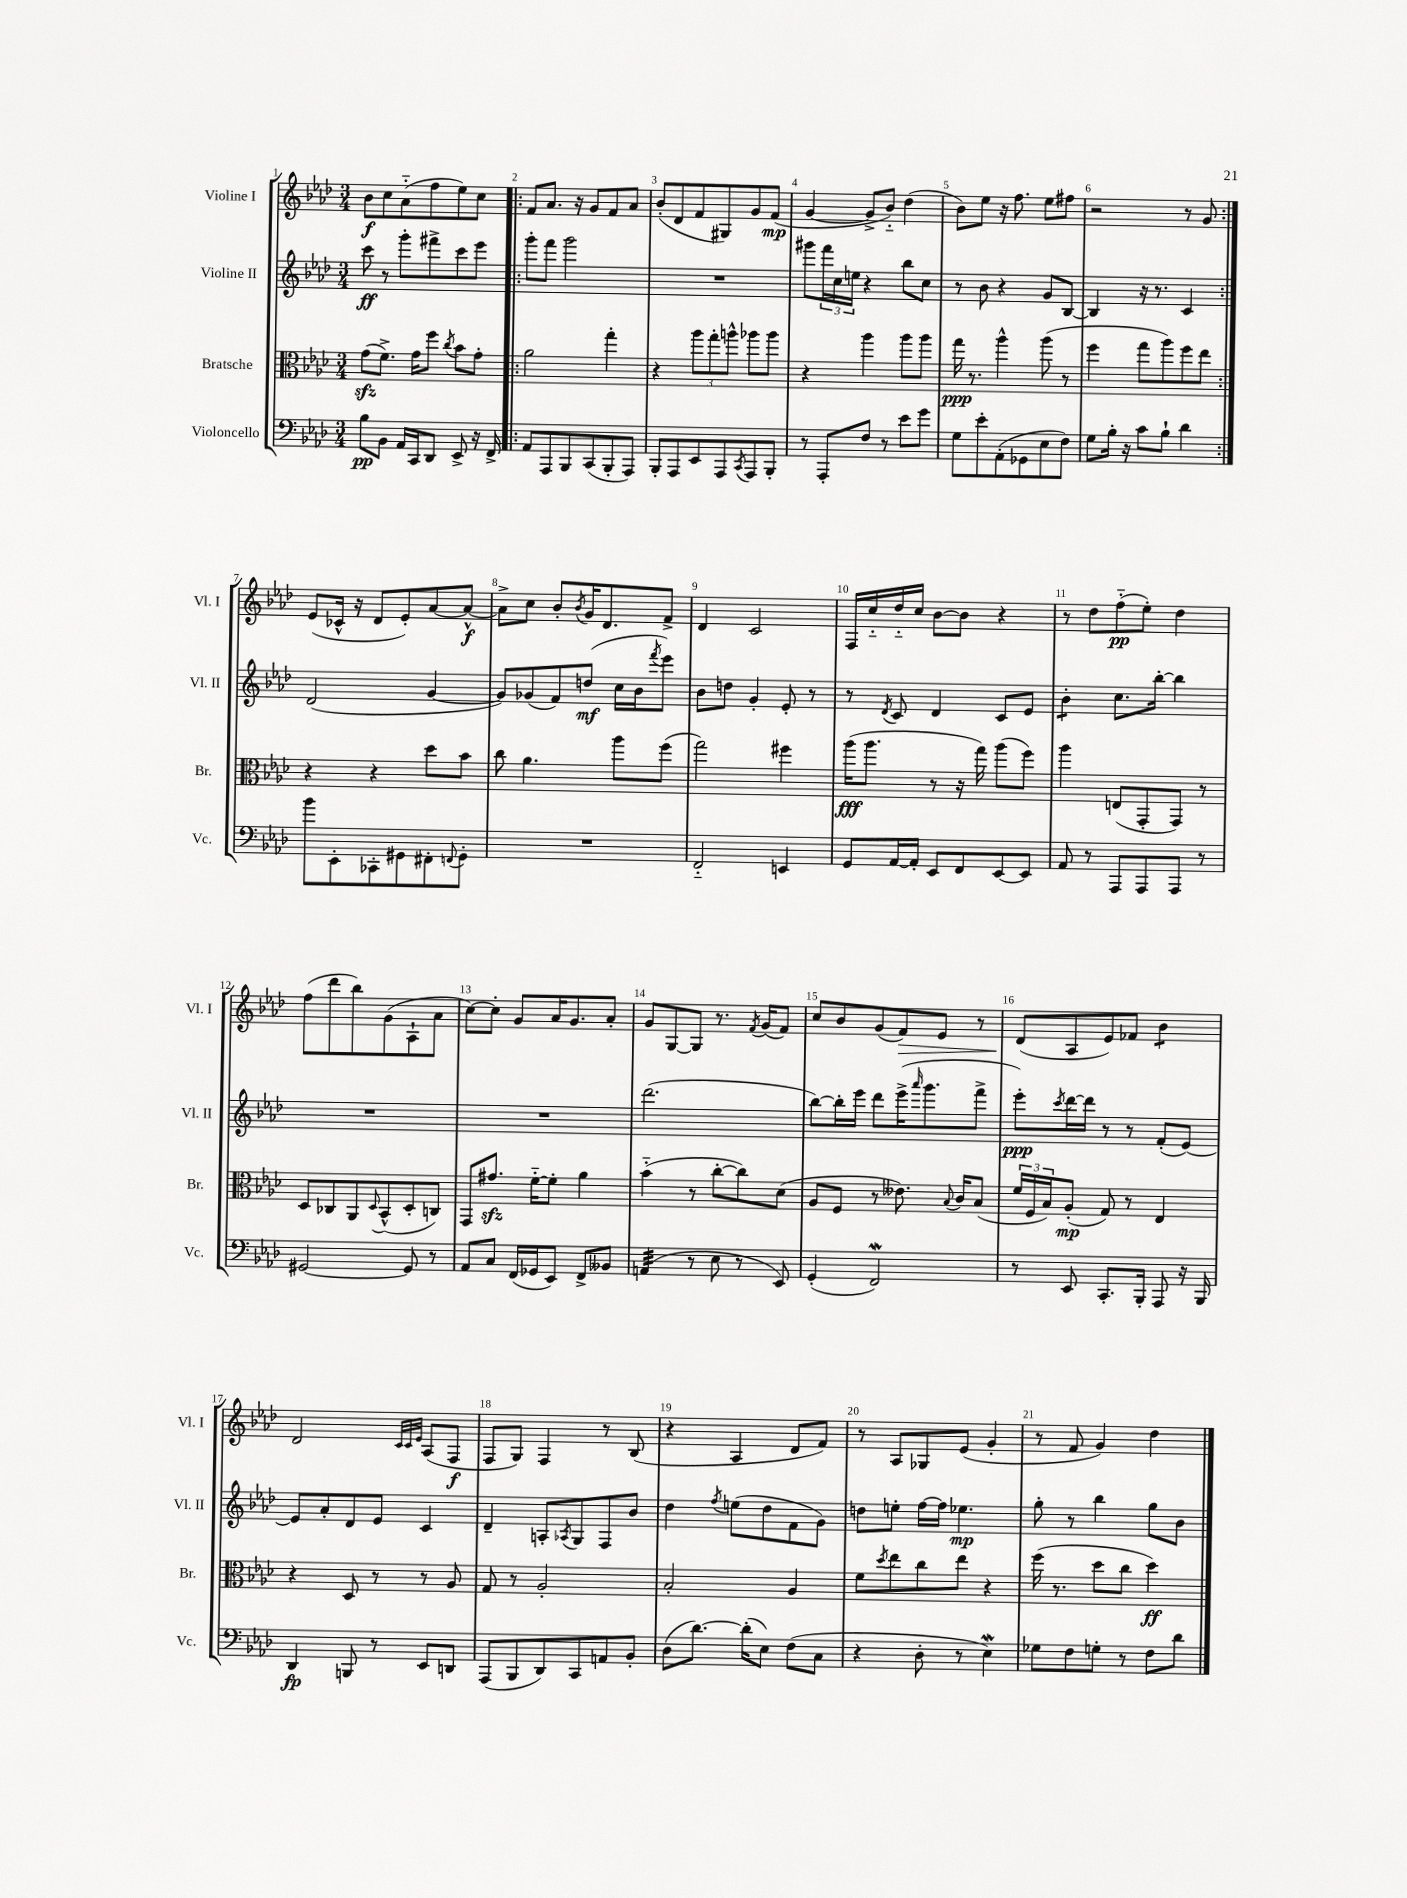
<<
\new StaffGroup <<
\new Staff = "s0" \with { instrumentName = "Violine I" shortInstrumentName = "Vl. I" } {
    \clef treble \key aes \major \numericTimeSignature \time 3/4
    bes'8\f c''8 aes'8-_( f''8 ees''8) c''8 |
    \repeat volta 2 { f'8 aes'8. r16 g'8 f'8 aes'8 |
    bes'8-.( des'8 f'8 gis8) g'8 f'8\mp( |
    g'4~ g'8-> bes'8-_) des''4( |
    bes'8) ees''8 r16 f''8. ees''8 fis''8 |
    r2 r8 g'8 | }
    ees'8( ces'16-^ r16 des'8 ees'8-.) aes'8~ aes'8~-^\f |
    aes'8-> c''8 bes'8-. \acciaccatura { bes'8 } g'16 des'8. f'8-> |
    des'4 c'2 |
    f16 c''16-_ des''16-_ c''16 bes'8~ bes'8 r4 |
    r8 des''8 f''8-_\pp( ees''8-.) des''4 |
    f''8( des'''8 bes''8) g'8( aes8-! aes'8 |
    c''8~) c''8-. g'8 aes'16 g'8. aes'8-. |
    g'8 g8~ g8 r8. \acciaccatura { f'8 } g'16( f'8) |
    c''8 bes'8 g'8( f'8\>) ees'8 r8 |
    des'8\!( aes8 ees'8) fes'8 bes'4:8 |
    des'2 \grace { c'32 c'32 ees'32 } aes8( f8\f |
    f8 g8) f4 r8 bes8( |
    r4 aes4 des'8 f'8) |
    r8 aes8 ges8 ees'8( g'4-. |
    r8 f'8 g'4) des''4 \bar "|." |
}
\new Staff = "s1" \with { instrumentName = "Violine II" shortInstrumentName = "Vl. II" } {
    \clef treble \key aes \major \numericTimeSignature \time 3/4
    c'''8\ff r8 g'''8-. fis'''8-> c'''8 ees'''8 |
    \repeat volta 2 { g'''8-. f'''8 g'''2 |
    R2. |
    gis'''8 \tuplet 3/2 { f'''16 c''16 e''16 } r4 bes''8 c''8 |
    r8 bes'8 r4 g'8 bes8~ |
    bes4 r16 r8. c'4 | }
    des'2( g'4~ |
    g'8) ges'8( f'8) d''8\mf( c''16 bes'16 \acciaccatura { f'''8 } ees'''8) |
    bes'8 d''8 g'4-. ees'8-. r8 |
    r8 \acciaccatura { des'8 } c'8 des'4 c'8 ees'8 |
    bes'4:8-. c''8. bes''16~-. bes''4 |
    R2. |
    R2. |
    des'''2.( |
    bes''8~) bes''16-. ees'''16 des'''8 ees'''16->( \grace { aes'''16 } g'''8. f'''8-> |
    ees'''8-.\ppp) \acciaccatura { c'''8 } des'''16~ des'''16 r8 r8 f'8-.( ees'8~) |
    ees'8 aes'8-. des'8 ees'8 c'4 |
    des'4-- a8-. \acciaccatura { aes8 } g8 f8 bes'8 |
    des''4 \acciaccatura { f''8 } e''8( des''8 f'8 g'8) |
    d''8 e''8-. f''16~ f''16 ees''4.\mp |
    g''8-. r8 bes''4 g''8 bes'8 \bar "|." |
}
\new Staff = "s2" \with { instrumentName = "Bratsche" shortInstrumentName = "Br." } {
    \clef alto \key aes \major \numericTimeSignature \time 3/4
    g'8\sfz( f'8.->) g'16 f''8 \acciaccatura { c''8 } bes'8 g'8-. |
    \repeat volta 2 { aes'2 g''4-. |
    r4 \tuplet 3/2 { aes''8 g''8-. a''8-^ } aes''8 aes''8 |
    r4 aes''4 aes''8 aes''8 |
    g''16\ppp r8. aes''4-^ aes''8( r8 |
    f''4 g''8 aes''8) f''8 ees''8 | }
    r4 r4 des''8 bes'8 |
    c''8 aes'4. aes''8 f''8( |
    g''2) fis''4 |
    aes''16\fff( aes''8. r8 r16 g''16) aes''8( f''8) |
    aes''4 e8( g,8-. g,8) r8 |
    des8 ces8 aes,8 \appoggiatura { des8 } bes,8-^( des8-. c8) |
    g,8 gis'8.\sfz f'16~-_ f'8-. aes'4 |
    bes'4-_( r8 c''8~-. c''8) des'8( |
    aes8 f8 r8 eeses'8.) \appoggiatura { bes8 } c'16 bes8( |
    \tuplet 3/2 { f'16 f16 bes16) } aes8-.\mp( g8) r8 ees4 |
    r4 des8 r8 r8 aes8 |
    g8 r8 aes2-. |
    bes2-. aes4 |
    f'8 \acciaccatura { des''8 } ees''8 c''8 ees''8 r4 |
    f''16( r8. des''8 c''8 des''4\ff) \bar "|." |
}
\new Staff = "s3" \with { instrumentName = "Violoncello" shortInstrumentName = "Vc." } {
    \clef bass \key aes \major \numericTimeSignature \time 3/4
    bes8\pp bes,8 aes,16 c,16 des,8 ees,8-> r16 f,16-> |
    \repeat volta 2 { aes,8 aes,,8 bes,,8 c,8( bes,,8-. aes,,8) |
    bes,,8-. aes,,8 ees,8 aes,,8 \acciaccatura { c,8 } aes,,8 bes,,8-. |
    r8 aes,,8-. f8 r8 ees'8 g'8 |
    g8 ees'8-. aes,8-.( ges,8 ees8 f8) |
    g8 bes16-. r16 c'8 bes8-! des'4 | }
    bes'8 ees,8-. ces,8-. gis,8 fis,8-. \appoggiatura { f,8 } gis,8-. |
    R2. |
    f,2-_ e,4 |
    g,8 aes,16~ aes,16-. ees,8 f,8 ees,8~ ees,8 |
    aes,8 r8 aes,,8 aes,,8 aes,,8 r8 |
    gis,2~ gis,8 r8 |
    aes,8 c8 f,16( ges,16 ees,8) f,8-> beses,8 |
    a,4:32( r8 ees8 r8 ees,8) |
    g,4-.( f,2\mordent) |
    r8 ees,8 c,8.-. bes,,16-. aes,,8 r16 bes,,16 |
    des,4\fp b,,8 r8 ees,8 d,8 |
    aes,,8( bes,,8 des,8) c,8 a,8 bes,8-. |
    des8( des'8.~) des'16-.( ees8) f8( c8 |
    r4 des8-. r8 ees4\mordent) |
    ges8 f8 g8-. r8 f8 des'8 \bar "|." |
}
>>
>>
\layout { \context { \Score \override BarNumber.break-visibility = ##(#f #t #t) barNumberVisibility = #all-bar-numbers-visible } }
